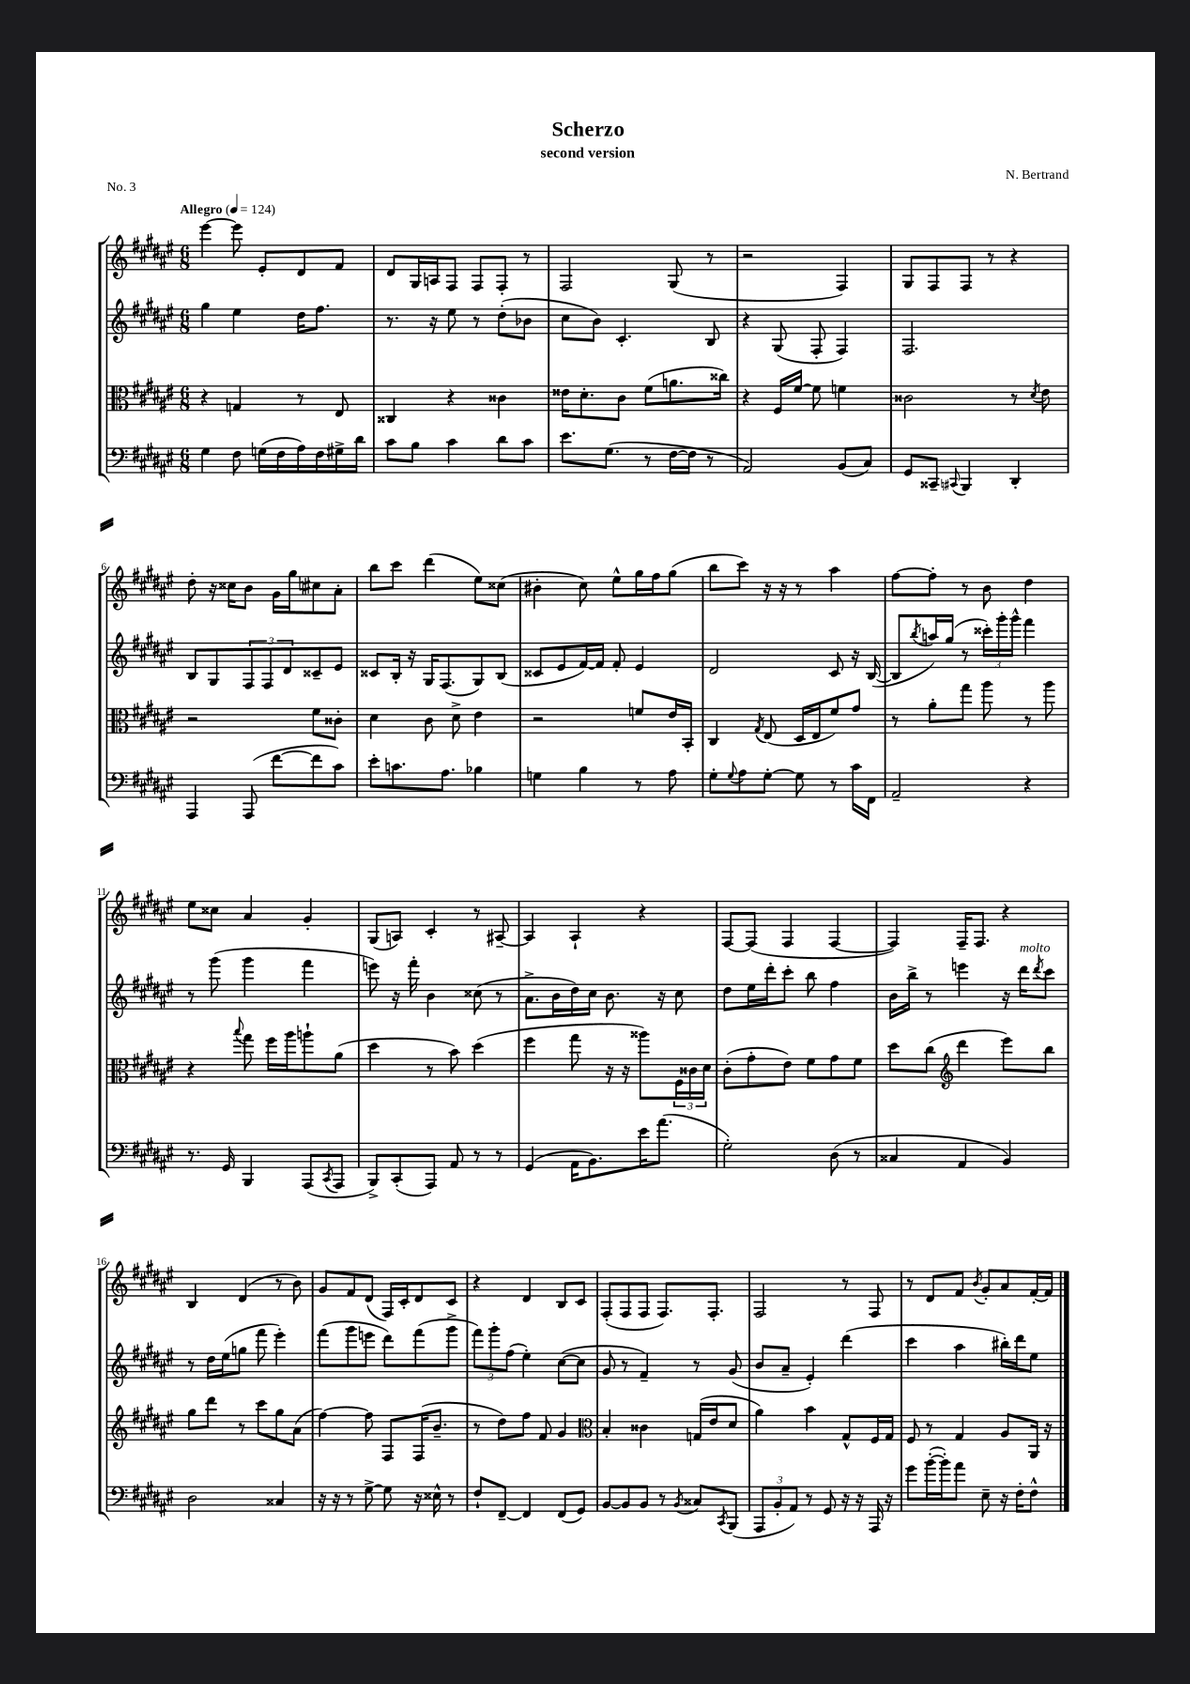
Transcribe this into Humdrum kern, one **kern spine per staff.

**kern	**kern	**kern	**kern
*staff4	*staff3	*staff2	*staff1
*clefF4	*clefC3	*clefG2	*clefG2
*k[f#c#g#d#a#e#]	*k[f#c#g#d#a#e#]	*k[f#c#g#d#a#e#]	*k[f#c#g#d#a#e#]
*M6/8	*M6/8	*M6/8	*M6/8
*MM124	*MM124	*MM124	*MM124
4G#	4r	4gg#	[4eee#
8F#	4G	4ee#	8eee#]
(16G	.	.	8e#'
16F#	.	.	.
16A#)	8r	16dd#	8d#
16F#	.	8.ff#	.
16G#^	8E#	.	8f#
16d#	.	.	.
=	=	=	=
8c#	4C##	8.r	8d#
8B	.	.	16G#
.	.	16r	16A
4c#	4r	8ee#	8F#
.	.	8r	8F#
8d#	4c##	(8dd#'	8F#'
8c#	.	8b-	8r
=	=	=	=
8.e#	16e##	8cc#	2F#
.	8.d#'	.	.
.	.	8b)	.
(8.G#	.	.	.
.	8c#	4.c#'	.
8r	(8f#	.	.
[16F#	8.a	.	(8G#
16F#]	.	.	.
8r	.	8B	8r
.	16cc##)	.	.
=	=	=	=
2AA#)	4r	4r	2r
.	16F#	(8G#	.
.	[16f#	.	.
.	8f#]	8F#'	.
(8BB	4f	4F#)	4F#)
8C#)	.	.	.
=	=	=	=
8GG#	2c##	2.F#	8G#
8CC##~	.	.	8F#
8qqCC#	.	.	.
4BBB	.	.	8F#
.	.	.	8r
4DD#'	8r	.	4r
.	8qd#	.	.
.	8e#	.	.
=	=	=	=
4AAA#	2r	8B	8dd#'
.	.	8G#	16r
.	.	.	16cc##
(8AAA#	.	12F#	8b
.	.	12F#	.
[8f#	.	.	16g#
.	.	12d#	.
.	.	.	16gg#
8f#]	8f#	8c##~	8cc#
8c#)	8c##'	8e#	8a#'
=	=	=	=
8e#'	4d#	8c##	8bb
8.c	.	16B'	8ccc#
.	.	16r	.
.	8c#	16G#	(4ddd#
8.A#	.	(8.F#	.
.	8d#^	.	.
4B-	4e#	8G#)	8ee#)
.	.	(8B	(8cc##
=	=	=	=
4G	2r	8c##	4b#'
.	.	8e#	.
4B	.	[16f#)	8cc#)
.	.	16f#]	.
.	.	8f#'	8ee#^^
8r	8f	4e#	16gg#
.	.	.	16ff#
8A#	16e#	.	(8gg#
.	16BB'	.	.
=	=	=	=
8G#'	4C#	2d#	8bb
8qqG#	.	.	.
8A#	.	.	8ccc#)
.	8qG#	.	.
[8G#'	(8E#	.	16r
.	.	.	16r
8G#]	16D#	.	8r
.	16E#	.	.
8r	8f#)	8c#	4aa#
16c#	8g#	16r	.
16FF#	.	([16B	.
=	=	=	=
2AA#~	8r	8B]	[8ff#
.	.	8qbb	.
.	8a#'	16aa)	8ff#']
.	.	(16gg#	.
.	8gg#	8r	8r
.	8aa#	24ccc##')	8b
.	.	24ggg#'	.
.	.	24ggg#^^	.
4r	8r	4fff#	4dd#
.	8aa#	.	.
=	=	=	=
8.r	4r	8r	8ee#
.	.	(8ggg#	8cc##
16GG#	.	.	.
.	8qqbb	.	.
4BBB	8gg#	4ggg#	4a#
.	16ff#	.	.
.	16aa#	.	.
(8AAA#	8aa`	4fff#	4g#'
8qCC#	.	.	.
8AAA#	(8a#	.	.
=	=	=	=
8BBB^)	4dd#	8eee)	(8G#
(8CC#'	.	16r	8A)
.	.	16fff#'	.
8AAA#)	8r	4b	4c#'
8AA#	8b)	.	.
8r	(4dd#	(8cc##	8r
8r	.	8r	[8A#~
=	=	=	=
(4GG#	4ff#	8.a#^	4A#]
.	.	16b	.
16AA#	8gg#	16dd#)	4A#`
8.BB)	.	16cc#	.
.	16r	8.b	.
.	16r	.	.
16e#	8aa##)	.	4r
(8.a#	.	16r	.
.	24F#	8cc#	.
.	24c##	.	.
.	24d#	.	.
=	=	=	=
2G#')	(8c#'	8dd#	[8F#
.	8g#'	16ee#	(8F#]
.	.	16ddd#'	.
.	8e#)	8ccc#'	4F#
.	8f#	8bb	.
(8D#	8g#	4ff#	[4F#
8r	8f#	.	.
=	=	=	=
4C##	8dd#	16b	4F#])
.	.	16bb^	.
.	(8cc#	8r	.
*	*clefG2	*	*
4AA#	4ddd#	4eee	16F#~
.	.	.	8.F#
4BB)	8eee#)	16r	4r
.	.	16ddd#	.
.	.	8qddd#	.
.	8bb	8ccc#	.
=	=	=	=
2D#	8gg#	8r	4B
.	8ddd#	16dd#	.
.	.	(16ee#	.
.	8r	8gg	(4d#
.	8ccc#	8fff#	.
4C##	8gg#	4eee#')	8r
.	(8a#	.	8b)
=	=	=	=
16r	[4ff#)	(8fff#	8g#
16r	.	.	.
8r	.	8ggg#	8f#
[8G#^	8ff#]	8eee	(8d#
8G#]	8F#	8ddd#)	16F#)
.	.	.	16c#'
16r	(16F#	(8fff#	8d#
16E##^^	8.b~	.	.
8r	.	8ggg#^	8c#
=	=	=	=
8F#`	8r	12fff#)	4r
.	.	12ggg#'	.
[8FF#~	8dd#)	.	.
.	.	(12ff#	.
4FF#]	8ff#	4ee#')	4d#
.	8f#	.	.
(8FF#	4g#	([8cc#	8B
8GG#)	.	8cc#]	8c#
=	=	=	=
*	*clefC3	*	*
[8BB	4B'	8g#	(8F#'
8BB]	.	8r	8F#
8BB	4c##	4f#~)	8F#
8r	.	.	8.F#)
8qBB	.	.	.
8C##	(16G	8r	.
.	16e#	.	8.F#'
8qCC#	.	.	.
(8BBB	8d#	(8g#	.
=	=	=	=
12AAA#	4a#)	8b	2F#
12BB'	.	.	.
.	.	8a#~	.
12AA#)	.	.	.
8r	4b	4e#')	.
8GG#	.	.	.
16r	8G#^^	(4ddd#	8r
16r	.	.	.
16AAA#	16F#	.	8F#
16r	16G#	.	.
=	=	=	=
8g#	8F#	4ccc#	8r
([16b'	8r	.	8d#
16b'])	.	.	.
8a#	4G#	4aa#	8f#
.	.	.	8qb
8E#~	.	.	8g#'
16r	8A#	16bb#')	8a#
16F#'	.	16ddd#	.
8F#^^	16AA#	8ee#	[16f#'
.	16r	.	16f#]
==	==	==	==
*-	*-	*-	*-
